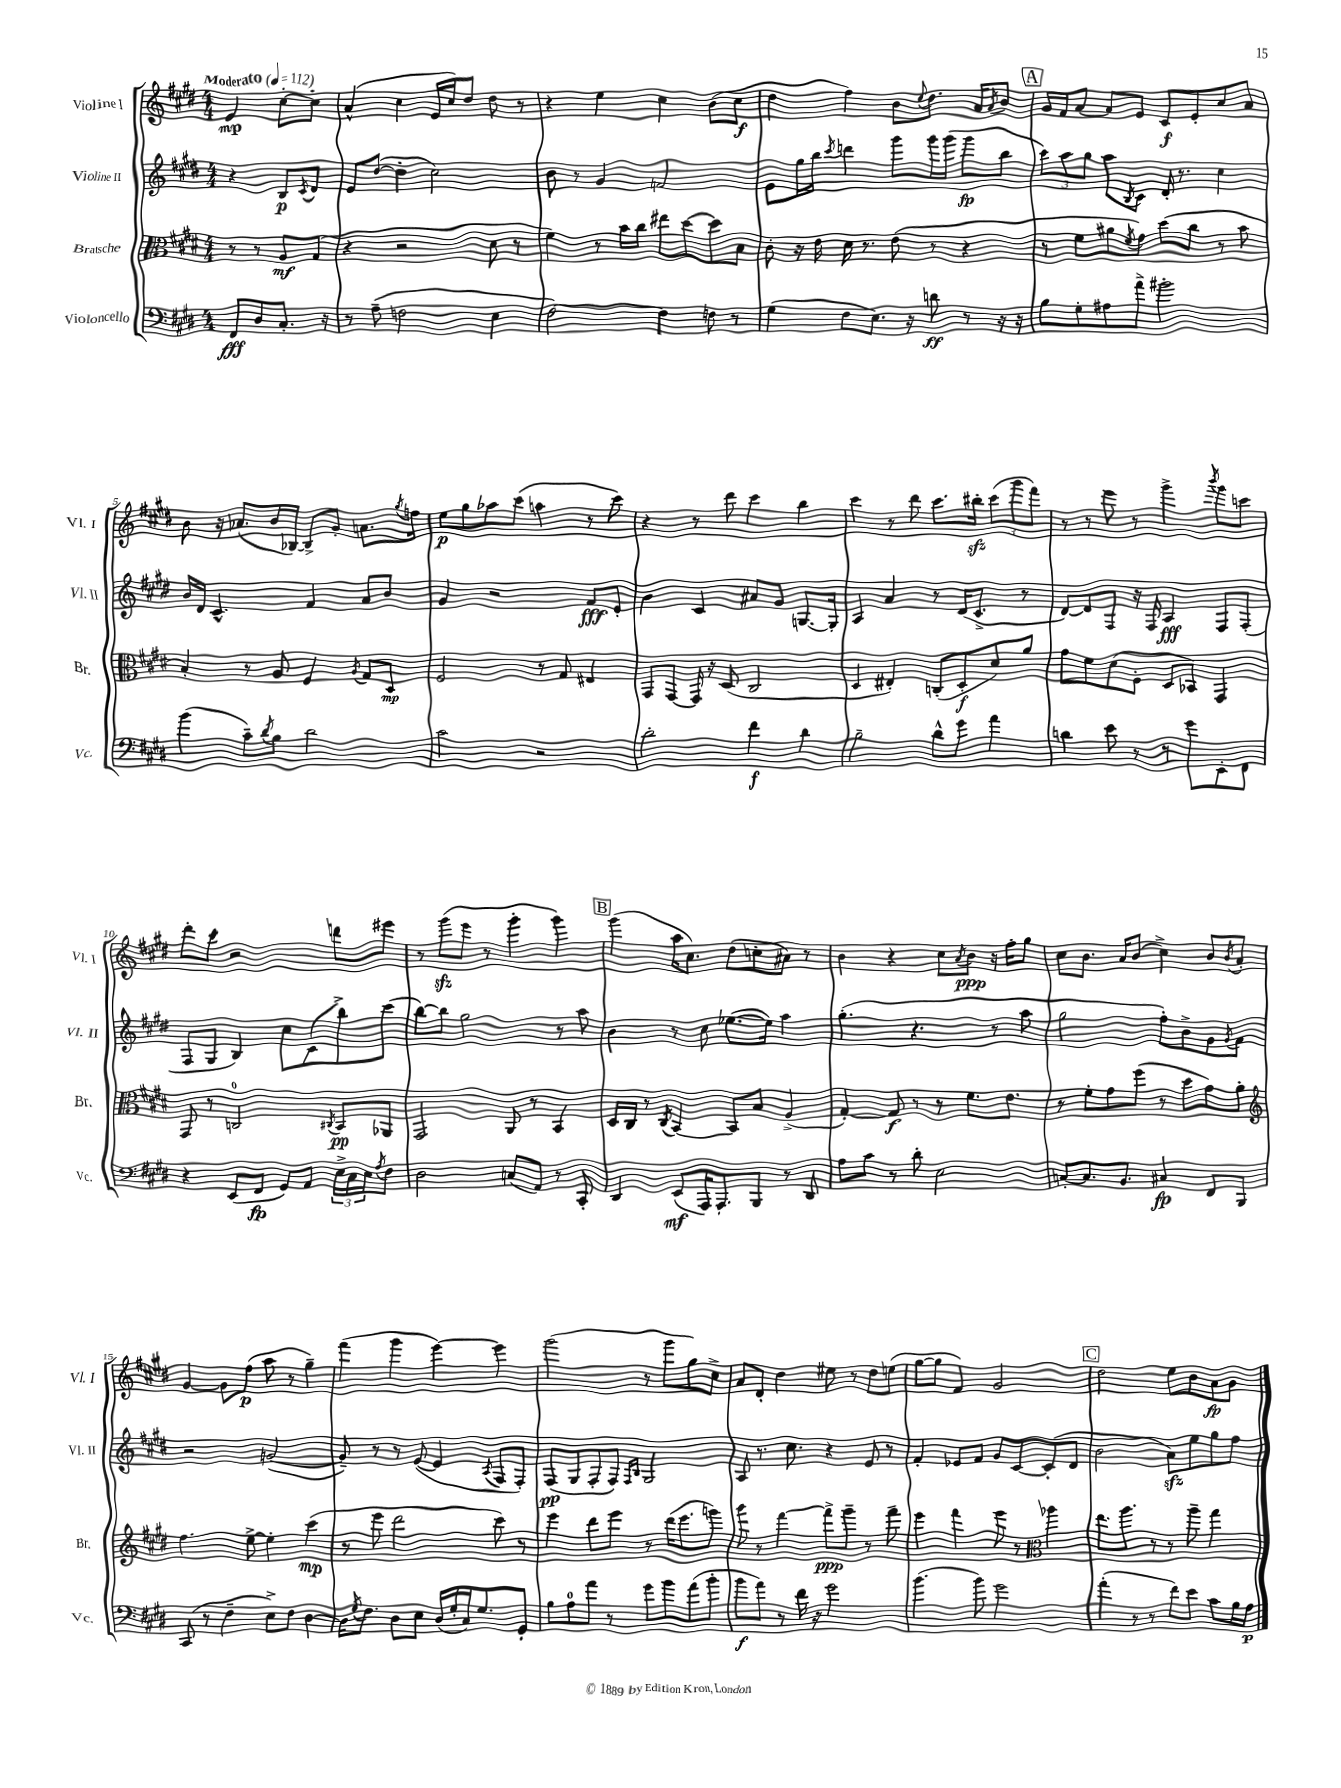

**kern	**kern	**kern	**kern
*staff4	*staff3	*staff2	*staff1
*clefF4	*clefC3	*clefG2	*clefG2
*k[f#c#g#d#]	*k[f#c#g#d#]	*k[f#c#g#d#]	*k[f#c#g#d#]
*M4/4	*M4/4	*M4/4	*M4/4
*MM112	*MM112	*MM112	*MM112
8FF#/L	8r	4r	4e/
8D#/	8r	.	.
8.C#'/J	8A/L	8B/L	[8cc#'\L
.	.	8qc#/	.
.	(8G#/J	8d#/J	8cc#'\]J
16r	.	.	.
=	=	=	=
8r	4r	8e/L	(4a^^/
(8A~\	.	([8dd#/J	.
2F\	2r	4dd#'\]	4cc#\
.	.	2cc#\)	16e/LL
.	.	.	16cc#/J)
.	.	.	8dd#/J
4E\	8d#\	.	8dd#\
.	8r	.	8r
=	=	=	=
[2F#\)	4f#\)	8b\	4r
.	.	8r	.
.	8r	4g#/	4ee\
.	16b\LL	.	.
.	16cc#\JJ	.	.
4F#\]	8ee#\L	2f/	4cc#\
.	[8dd#\	.	.
8F\	8dd#\]	.	(8b\L
8r	8B\J	.	8cc#\J
=	=	=	=
(4G#\	8c#'\	8e\L	4dd#\
.	16r	16gg#\L	.
.	16e\	16bb\JJ	.
.	.	8qccc#/	.
8F#\L	16d#\	4ddd\	4ff#\)
.	8.r	.	.
8.E\J)	.	.	.
.	(8e\	8ggg#\L	8b\L
16r	.	.	.
.	.	.	8qqee/
8d\	8r	16ggg#\L	8.dd#\J
.	.	(16ggg#\JJ	.
8r	4r	8ggg#\L	.
.	.	.	16a/LK
.	.	.	8qa/
16r	.	8bb\J	8b/J
16r	.	.	.
=	=	=	=
8B\L	8r	12ccc#\L)	16g#/LL
.	.	.	16f#/J
.	.	12aa\	.
8G#'\	8f#\L	.	[8a/J
.	.	12gg#\J	.
8A#\	8a#\	8aa\L	8a/]L
.	8qf#/	8qB/	.
8a^\J	8g#\J)	8c#\J	8e/J
2b#'\	(8dd#\L	16d#'/	8c#/L
.	.	8.r	.
.	8cc#\J	.	8e'/
.	8r	4cc#\	8cc#/
.	8b\	.	8a/J
=	=	=	=
(4b\	4B'/)	16b/LL	8b\
.	.	16d#/JJ	.
.	.	4.c#^^/	16r
.	.	.	(8.a-/L
8c#~\L)	8r	.	.
8qd#/	.	.	.
8B\J	8A/	.	16b/L
.	.	.	[16B-/JJ)
2d#\	4F#/	4f#/	8B-^/]L
.	.	.	8g#'/J
.	8qA/	.	.
.	8G#/L	8a/L	8.a\L
.	8D#/J	8b/J	.
.	.	.	8qgg#/
.	.	.	16ff\Jk
=	=	=	=
2c#\	2F#/	4g#/	8ee\L
.	.	.	8gg#\
.	.	2r	8aa-\
.	.	.	(8ccc#\J
2r	8r	.	4aa\
.	8G#/	.	.
.	4E#/	8f#/L	8r
.	.	8e'/J	8ccc#\)
=	=	=	=
2d#'\	8GG#/L	4b\	4r
.	[8GG#/J	.	.
.	16GG#/]	4c#/	8r
.	16r	.	.
.	(8D#/	.	8ddd#\
4f#\	2C#/	8a#/L	4ccc#\
.	.	8g#/J	.
4d#\	.	[8.G/L	4bb\
.	.	16G'/]Jk	.
=	=	=	=
2B~\	4D#/	4A/	4ccc#\
.	4E#'/)	4a/	8r
.	.	.	8ddd#\
8d#^^\L	(8C'/L	8r	8.ccc#\L
8g#\J	8D#'/	(16d#/LK	.
.	.	8.c#^/J	16bb#'\Jk
4a\	8d#/)	.	(12ccc#\L
.	.	.	12ggg#\
.	8a/J	8r	.
.	.	.	12fff#\J)
=	=	=	=
4d\	8g#\L	[8d#/L)	8r
.	8f#\	8d#/]	8r
8e\	(8d#\	8F#/J	8eee\
8r	8F#'\J	16r	8r
.	.	16F#/	.
8r	8D#/L	4A/	4ggg#^\
8g#\L	8BB-/J)	.	.
.	.	.	8qbbb/
8EE'\	4GG#/	8F#/L	8ggg#\L
8FF#\J	.	(8F#'/J	8ccc\J
=	=	=	=
4r	8GG#/	8F#/L	8ddd#'\L
.	8r	8G#/J	8ccc#\J
(8EE/L	2C/	4B/)	2r
8FF#/J	.	.	.
8GG#/L)	.	8cc#\L	.
8AA/J	.	(8c#\	.
.	8qC#/	.	.
24E^\LL	8BB/L	8bb^\)	8ddd\L
24C#\	.	.	.
24E\J	.	.	.
8qA/	.	.	.
8F#\J	8AA-/J	(8ccc#\J	8eee#\J
=	=	=	=
2D#\	2GG#/	[8bb\L)	8r
.	.	8bb\]J	(8ggg#\L
.	.	2gg#\	8eee\J
.	.	.	8r
(8C/L	8AA/	.	4ggg#'\
8AA/J)	8r	.	.
8r	4BB/	8r	4ggg#\)
8CC#'/	.	8aa\	.
=	=	=	=
4DD#/	16D#/LL	4b\	(4ggg#\
.	16C#/JJ	.	.
.	8r	.	.
.	8qC#/	.	.
(8EE/L	[4BB/	8r	16aa\LK
.	.	.	8.cc#\J)
16AAA/K)	.	8cc#\	.
8.AAA'/	.	.	.
.	8BB/]L	([8.ee-\L	(8dd#\L
8BBB/J	8B/J	.	8cc'\
.	.	16ee-\]Jk)	.
8r	(4A^/	4aa\	8a#\J)
8DD#/	.	.	8r
=	=	=	=
8A\L	[4G#'/)	(4.gg#'\	4b\
8c#\J	.	.	.
8r	8G#/]	.	4r
8d#'\	8r	4.r	.
2E\	8r	.	8cc#\L
.	.	.	8qa/
.	8.f#\L	.	8b\J
.	.	8r	16r
.	8.e\J	.	16ff#'\LK
.	.	8aa\	8gg#\J
=	=	=	=
[8C'/L	8r	2gg#\	8cc#\L
8.C/]	8f#'\L	.	8.b\J
.	8g#\	.	.
8.BB/J	.	.	16a/LK
.	(8ff#\J	.	(8b/J
4C#/	8r	8ff#'\L)	4cc#^\)
.	8dd#\L	8b^\	.
8FF#/L	8g#\)	8g#\	8b/L
.	.	8qg#/	8qb/
8BBB/J	8a'\J	8f#\J	8a'/J
=	=	=	=
*	*clefG2	*	*
(8CC#/	4.ff#\	2r	[4g#/
8r	.	.	.
4F#~\	.	.	8g#\]L
.	[8ee^\	.	(8ff#\J
8E^\L)	4ee'\]	([2g/	8aa\
8F#\J	.	.	8r
[4D#\	(4ccc#\	.	4gg#~\)
=	=	=	=
16D#\]LK	8r	8g~/])	(4fff#\
8qG#/	.	.	.
8.F#\J	.	.	.
.	8eee\	8r	.
8D#\L	2ddd#\	8r	4ggg#\
8E\J	.	([8e/	.
(16D#/LL	.	4e/]	[4eee\)
16G#'/	.	.	.
16C#/J)	.	.	.
8.G#/	.	.	.
.	.	8qA/	.
.	8ccc#\)	8F#/L	4eee\]
8GG#'/J	8r	8F#'/J)	.
=	=	=	=
8B\L	4eee\	(8F#/L	(2ggg#\
8A\	.	8G#/	.
8a\J	8ddd#\L	8F#'/	.
8r	8eee\J	8F#/J)	.
.	.	16qqF#/LL	.
.	.	16qqB/JJ	.
8g#\L	8r	2G#/	8r
8b\	(16ddd#\LK	.	8ggg#\L
.	8.eee\	.	.
(8a\	.	.	8gg#\)
8b'\J	8ggg\J)	.	8cc#^\J
=	=	=	=
8b\L	8ggg#\	8A/	8a/L
8a\J)	8r	8.r	8d#'/J
8r	[4fff#\	.	4dd#\
.	.	8.cc#\	.
16f#\	.	.	.
16r	.	.	.
2g#\	8fff#^\]L	4r	8ee#\
.	8ggg#~\J	.	8r
.	8r	8e/	8dd#\L
.	8fff#~\	8r	(8ee\J
=	=	=	=
(4.b\	4eee\	4f#'/	[8gg#\L
.	.	.	8gg#\]J
.	4fff#\	8e-/L	4f#/)
8b\)	.	8f#/J	.
2g#\	8eee\	8g#/L	2g#/
.	8r	[8c#/	.
*	*clefC3	*	*
.	4aa-\	(8c#'/]	.
.	.	8d#/J	.
=	=	=	=
(4a'\	8.ee\L	2b\	2dd#\
.	8.aa\J	.	.
8r	.	.	.
8r	8r	.	.
8f#\L)	8r	8a\L)	8ee\L
8e\J	8aa~\	8ee\	8b\
8c#\L	4gg#\	8gg#\	8a\
16B\L	.	8ff#\J	8g#\J
16A\JJ	.	.	.
==	==	==	==
*-	*-	*-	*-
